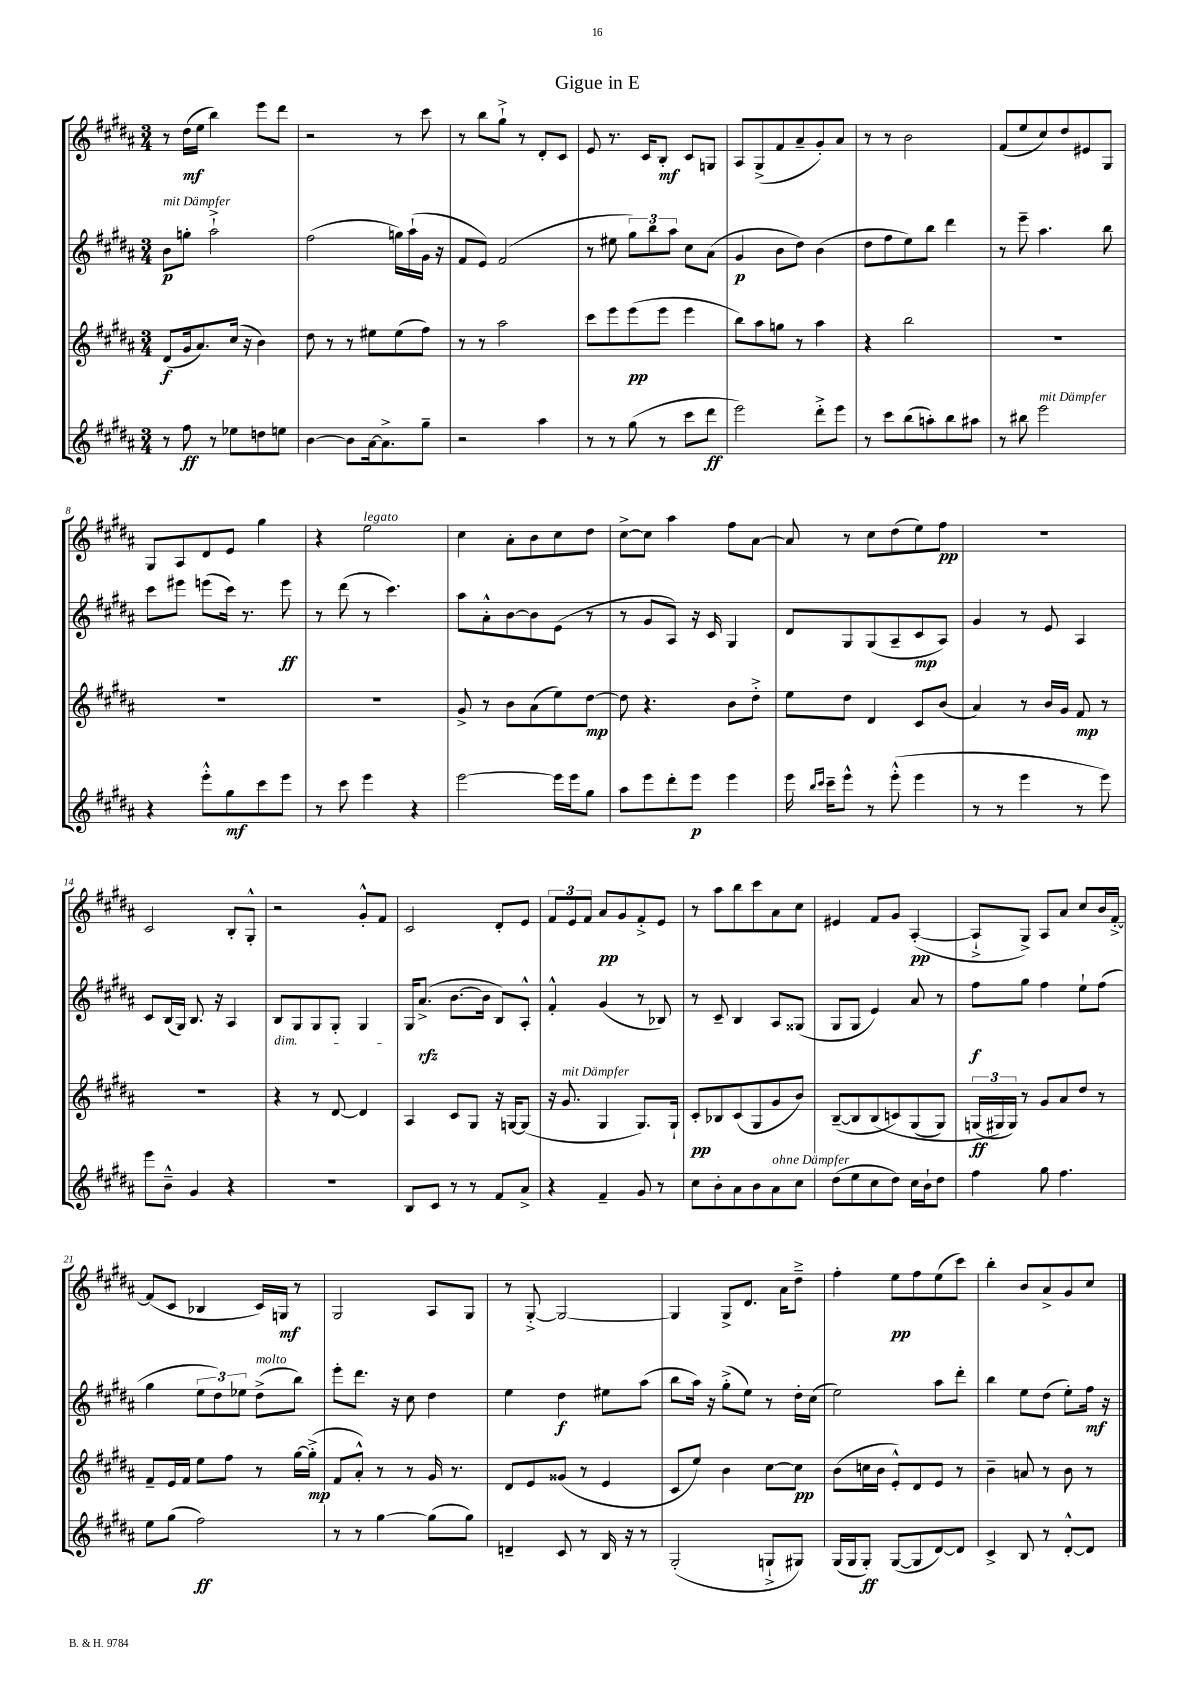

**kern	**dynam	**kern	**dynam	**kern	**dynam	**kern	**dynam
*part4	*part4	*part3	*part3	*part2	*part2	*part1	*part1
*staff4	*staff4	*staff3	*staff3	*staff2	*staff2	*staff1	*staff1
*clefG2	*	*clefG2	*	*clefG2	*	*clefG2	*
*k[f#c#g#d#a#]	*	*k[f#c#g#d#a#]	*	*k[f#c#g#d#a#]	*	*k[f#c#g#d#a#]	*
*M3/4	*	*M3/4	*	*M3/4	*	*M3/4	*
=1	=1	=1	=1	=1	=1	=1	=1
!	!	!	!	!LO:TX:a:i:t=mit Dämpfer	!	!	!
8r	.	(8d#/L	f	8b\L	p	8r	.
8ff#\	ff	16g#/k	.	8ggn'\J	.	(16dd#\LL	mf
.	.	8.a#/)	.	.	.	16ee\JJ	.
8r	.	.	.	2aa#`^\	.	4bb\)	.
8ee-X\L	.	(16cc#/Jk	.	.	.	.	.
.	.	16r	.	.	.	.	.
8ddn\	.	4b\)	.	.	.	8eee\L	.
8een\J	.	.	.	.	.	8ddd#\J	.
=2	=2	=2	=2	=2	=2	=2	=2
[4b\	.	8dd#\	.	(2ff#\	.	2r	.
.	.	8r	.	.	.	.	.
8b\L]	.	8r	.	.	.	.	.
[16a#\k	.	8ee#X\L	.	.	.	.	.
8.a#^\]	.	.	.	.	.	.	.
.	.	(8ee#\	.	16ggn\LL)	.	8r	.
.	.	.	.	(16aa#`\	.	.	.
8gg#~\J	.	8ff#\J)	.	16g#\JJ	.	8ccc#\	.
.	.	.	.	16r	.	.	.
=3	=3	=3	=3	=3	=3	=3	=3
2r	.	8r	.	8f#/L	.	8r	.
.	.	8r	.	8e/J)	.	8bb\L	.
.	.	2aa#\	.	(2f#/	.	8gg#`^\J	.
.	.	.	.	.	.	8r	.
4aa#\	.	.	.	.	.	8d#'/L	.
.	.	.	.	.	.	8c#/J	.
=4	=4	=4	=4	=4	=4	=4	=4
8r	.	8ccc#\L	.	8r	.	8e/	.
8r	.	8eee\	.	8ee#X\	.	8.r	.
(8gg#\	.	(8eee\	pp	12gg#\L)	.	.	.
.	.	.	.	.	.	16c#/KL	.
.	.	.	.	12bb\	.	.	.
8r	.	8eee\J	.	.	.	8B'/J	mf
.	.	.	.	12aa#\J	.	.	.
8ccc#\L	.	4eee\	.	8cc#\L	.	8c#/L	.
8ddd#\J	ff	.	.	(8a#\J	.	8Gn/J	.
=5	=5	=5	=5	=5	=5	=5	=5
2eee\)	.	8bb\L)	.	4g#/	p	8A#/L	.
.	.	8aa#\	.	.	.	(8G#^/	.
.	.	8ggn\J	.	8b\L	.	8f#/	.
.	.	8r	.	8dd#\J)	.	8a#~/	.
8ddd#'^\L	.	4aa#\	.	(4b\	.	8g#'/)	.
8eee\J	.	.	.	.	.	8a#/J	.
=6	=6	=6	=6	=6	=6	=6	=6
8r	.	4r	.	8dd#\L	.	8r	.
8ccc#\L	.	.	.	8ff#\	.	8r	.
(8bb\	.	2bb\	.	8ee\)	.	2b\	.
8aan'\)	.	.	.	8bb\J	.	.	.
8bb\	.	.	.	4ddd#\	.	.	.
8aa#X\J	.	.	.	.	.	.	.
=7	=7	=7	=7	=7	=7	=7	=7
8r	.	2.r	.	8r	.	(8f#/L	.
8bb#X\	.	.	.	8eee~\	.	8ee/	.
!LO:TX:a:i:t=mit Dämpfer	!	!	!	!	!	!	!
2eee\	.	.	.	4.aa#\	.	8cc#/)	.
.	.	.	.	.	.	8dd#/	.
.	.	.	.	.	.	8e#X/	.
.	.	.	.	8bb\	.	8G#/J	.
!!LO:LB:g=z
=8	=8	=8	=8	=8	=8	=8	=8
4r	.	2.r	.	8ccc#\L	.	8G#/L	.
.	.	.	.	8eee#X\J	.	8A#/	.
8eee'^^\L	.	.	.	(8eeen\L	.	8d#/	.
8gg#\	mf	.	.	16ccc#\Jk)	.	8e/J	.
.	.	.	.	8.r	.	.	.
8ccc#\	.	.	.	.	.	4gg#\	.
8eee\J	.	.	.	8eee\	ff	.	.
=9	=9	=9	=9	=9	=9	=9	=9
8r	.	2.r	.	8r	.	4r	.
8ccc#\	.	.	.	(8ddd#\	.	.	.
!	!	!	!	!	!	!LO:TX:a:i:t=legato	!
4eee\	.	.	.	8r	.	2ee\	.
.	.	.	.	4.ccc#\)	.	.	.
4r	.	.	.	.	.	.	.
=10	=10	=10	=10	=10	=10	=10	=10
[2eee\	.	8g#^/	.	8aa#\L	.	4cc#\	.
.	.	8r	.	8a#'^^\	.	.	.
.	.	8b\L	.	[8b\	.	8a#'\L	.
.	.	(8a#\	.	8b\]	.	8b\	.
16eee\LL]	.	8ee\)	.	(8e\J	.	8cc#\	.
16eee\J	.	.	.	.	.	.	.
8gg#\J	.	[8dd#\J	mp	8r	.	8dd#\J	.
=11	=11	=11	=11	=11	=11	=11	=11
8aa#\L	.	8dd#\]	.	8r	.	[8cc#^\L	.
8eee\	.	4.r	.	8g#/L	.	8cc#\J]	.
8ddd#'\	.	.	.	8A#/J)	.	4aa#\	.
8eee\J	p	.	.	16r	.	.	.
.	.	.	.	16c#/	.	.	.
4eee\	.	8b\L	.	4G#/	.	8ff#\L	.
.	.	8dd#'^\J	.	.	.	[8a#\J	.
=12	=12	=12	=12	=12	=12	=12	=12
16eee\	.	8ee\L	.	8d#/L	.	8a#/]	.
16qqbb/LL	.	.	.	.	.	.	.
16qqccc#/JJ	.	.	.	.	.	.	.
16ccc#~\KL	.	.	.	.	.	.	.
8eee^^\J	.	8dd#\J	.	8G#/	.	8r	.
8r	.	4d#/	.	(8G#/	.	8cc#\L	.
(8eee'^^\	.	.	.	8A#~/	.	(8dd#\	.
4eee\	.	8c#/L	.	8c#/	mp	8ee\)	.
.	.	(8b/J	.	8A#/J)	.	8ff#\J	pp
=13	=13	=13	=13	=13	=13	=13	=13
8r	.	4a#/)	.	4g#/	.	2.r	.
8r	.	.	.	.	.	.	.
4eee\	.	8r	.	8r	.	.	.
.	.	16b/LL	.	8e/	.	.	.
.	.	16g#/JJ	.	.	.	.	.
8r	.	8f#/	mp	4A#/	.	.	.
8eee\)	.	8r	.	.	.	.	.
!!LO:LB:g=z
=14	=14	=14	=14	=14	=14	=14	=14
8eee\L	.	2.r	.	8c#/L	.	2c#/	.
8b~^^\J	.	.	.	(16B/L	.	.	.
.	.	.	.	16G#/JJ)	.	.	.
4g#/	.	.	.	8.B/	.	.	.
.	.	.	.	16r	.	.	.
4r	.	.	.	4A#/	.	8B'/L	.
.	.	.	.	.	.	8G#'^^/J	.
=15	=15	=15	=15	=15	=15	=15	=15
!	!	!	!	!LO:TX:b:i:t=dim.	!	!	!
2.r	.	4r	.	8B/L	.	2r	.
.	.	.	.	8G#/	.	.	.
.	.	8r	.	8G#/	.	.	.
.	.	[8d#/	.	8G#'/J	.	.	.
.	.	4d#/]	.	4G#/	.	8g#'^^/L	.
.	.	.	.	.	.	8f#/J	.
=16	=16	=16	=16	=16	=16	=16	=16
8B/L	.	4A#/	.	16G#/KL	.	2c#/	.
.	.	.	.	(8.a#^/J	rfz	.	.
8c#/J	.	.	.	.	.	.	.
8r	.	8c#/L	.	[8.b\L	.	.	.
8r	.	8G#/J	.	.	.	.	.
.	.	.	.	16b\Jk]	.	.	.
8f#/L	.	16r	.	8B/L)	.	8d#'/L	.
.	.	[16Gn/KL	.	.	.	.	.
8a#^/J	.	(8G/J]	.	8A#'^^/J	.	8e/J	.
=17	=17	=17	=17	=17	=17	=17	=17
4r	.	16r	.	4f#'^^/	.	12f#/L	.
!	!	!LO:TX:a:i:t=mit Dämpfer	!	!	!	!	!
.	.	8.g#/	.	.	.	.	.
.	.	.	.	.	.	12e/	.
.	.	.	.	.	.	12f#/J	.
4f#~/	.	4G#/	.	(4g#/	.	8a#/L	pp
.	.	.	.	.	.	8g#/	.
8g#/	.	8.G#/L)	.	8r	.	8f#'^/	.
8r	.	.	.	8B-X/)	.	8e/J	.
.	.	16G#`/Jk	.	.	.	.	.
=18	=18	=18	=18	=18	=18	=18	=18
8cc#\L	.	8c#'/L	pp	8r	.	8r	.
8b'\	.	8B-X/	.	8c#~/	.	8aa#\L	.
8a#\	.	(8c#/	.	4B/	.	8bb\	.
8b\	.	8G#/	.	.	.	8ccc#\	.
!LO:TX:a:i:t=ohne Dämpfer	!	!	!	!	!	!	!
8a#\	.	8g#/	.	8A#/L	.	8a#\	.
8cc#\J	.	8b/J)	.	(8G##X/J	.	8cc#\J	.
=19	=19	=19	=19	=19	=19	=19	=19
(8dd#\L	.	([8B~/L	.	8G#/L	.	4e#X/	.
8ee\	.	8B/]	.	8G#/J	.	.	.
8cc#\	.	(8B/	.	4e/)	.	8f#/L	.
8dd#\J)	.	8cn/)	.	.	.	8g#/J	.
16cc#\LL	.	(8G#/	.	8a#/	.	([4A#'/	pp
16b`\J	.	.	.	.	.	.	.
8dd#\J	.	8G#/J)	.	8r	.	.	.
=20	=20	=20	=20	=20	=20	=20	=20
4ff#\	.	(24Gn/LL	ff	8ff#\L	f	8A#`^/L]	.
.	.	24G#X/)	.	.	.	.	.
.	.	24G#/JJ)	.	.	.	.	.
.	.	8r	.	8gg#\J	.	8G#^/J)	.
8gg#\	.	8g#/L	.	4ff#\	.	8A#/L	.
4.ff#\	.	8a#/	.	.	.	8a#/J	.
.	.	8dd#/J	.	8ee`\L	.	8cc#/L	.
.	.	8r	.	(8ff#\J	.	16b/L	.
.	.	.	.	.	.	[16f#'^/JJ	.
!!LO:LB:g=z
=21	=21	=21	=21	=21	=21	=21	=21
8ee\L	.	8f#~/L	.	4gg#\	.	(8f#/L]	.
(8gg#\J	.	16e/L	.	.	.	8c#/J	.
.	.	16f#/JJ	.	.	.	.	.
2ff#\)	ff	8ee\L	.	12ee\L	.	4B-X/	.
.	.	.	.	12dd#\)	.	.	.
.	.	8ff#\J	.	.	.	.	.
.	.	.	.	12ee-X\J	.	.	.
!	!	!	!	!LO:TX:a:i:t=molto	!	!	!
.	.	8r	.	(8dd#^\L	.	16c#/LL)	.
.	.	.	.	.	.	16Gn/JJ	mf
.	.	[16gg#\LL	.	8bb\J)	.	8r	.
.	.	(16gg#'^\JJ]	mp	.	.	.	.
=22	=22	=22	=22	=22	=22	=22	=22
8r	.	8f#/L	.	8eee'\L	.	2G#/	.
8r	.	8a#'^^/J)	.	8.ddd#\J	.	.	.
[4gg#\	.	8r	.	.	.	.	.
.	.	.	.	16r	.	.	.
.	.	8r	.	8cc#\	.	.	.
(8gg#\L]	.	16g#/	.	4dd#\	.	8A#/L	.
.	.	8.r	.	.	.	.	.
8gg#\J)	.	.	.	.	.	8G#/J	.
=23	=23	=23	=23	=23	=23	=23	=23
4dn~/	.	8d#/L	.	4ee\	.	8r	.
.	.	8e/	.	.	.	[8G#'^/	.
8c#/	.	(8g##X/J	.	4dd#\	f	2G#/_	.
8r	.	8r	.	.	.	.	.
16B/	.	4e/	.	8ee#X\L	.	.	.
16r	.	.	.	.	.	.	.
8r	.	.	.	(8aa#\J	.	.	.
=24	=24	=24	=24	=24	=24	=24	=24
(2G#'/	.	8c#/L	.	8bb\L	.	4G#/]	.
.	.	8ee/J)	.	16aa#\Jk)	.	.	.
.	.	.	.	16r	.	.	.
.	.	4b\	.	(8gg#'^\L	.	8G#^/L	.
.	.	.	.	8ee\J)	.	8.d#/J	.
8Gn`^/L	.	[8cc#\L	.	8r	.	.	.
.	.	.	.	.	.	16a#\KL	.
8G#X/J)	.	8cc#\J]	pp	16dd#'\LL	.	8dd#~^\J	.
.	.	.	.	(16cc#\JJ	.	.	.
=25	=25	=25	=25	=25	=25	=25	=25
(16G#/LL	.	(8b\L	.	2ee\)	.	4ff#'\	.
16G#/J	.	.	.	.	.	.	.
8G#'/J)	ff	16ccn\L	.	.	.	.	.
.	.	16b\JJ	.	.	.	.	.
([8G#/L	.	8e'^^/L)	.	.	.	8ee\L	pp
8G#/]	.	8d#/	.	.	.	8ff#\	.
[8d#/)	.	8e/J	.	8aa#\L	.	(8ee\	.
8d#/J]	.	8r	.	8ddd#'\J	.	8ccc#\J)	.
=26	=26	=26	=26	=26	=26	=26	=26
4c#^/	.	4b~\	.	4bb\	.	4bb'\	.
8B/	.	8an/	.	8ee\L	.	8b/L	.
8r	.	8r	.	(8dd#\J	.	8a#^/	.
[8d#'^^/L	.	8b\	.	8ee'\L)	.	8g#/	.
8d#/J]	.	8r	.	16ff#\Jk	mf	8cc#/J	.
.	.	.	.	16r	.	.	.
==	==	==	==	==	==	==	==
*-	*-	*-	*-	*-	*-	*-	*-
